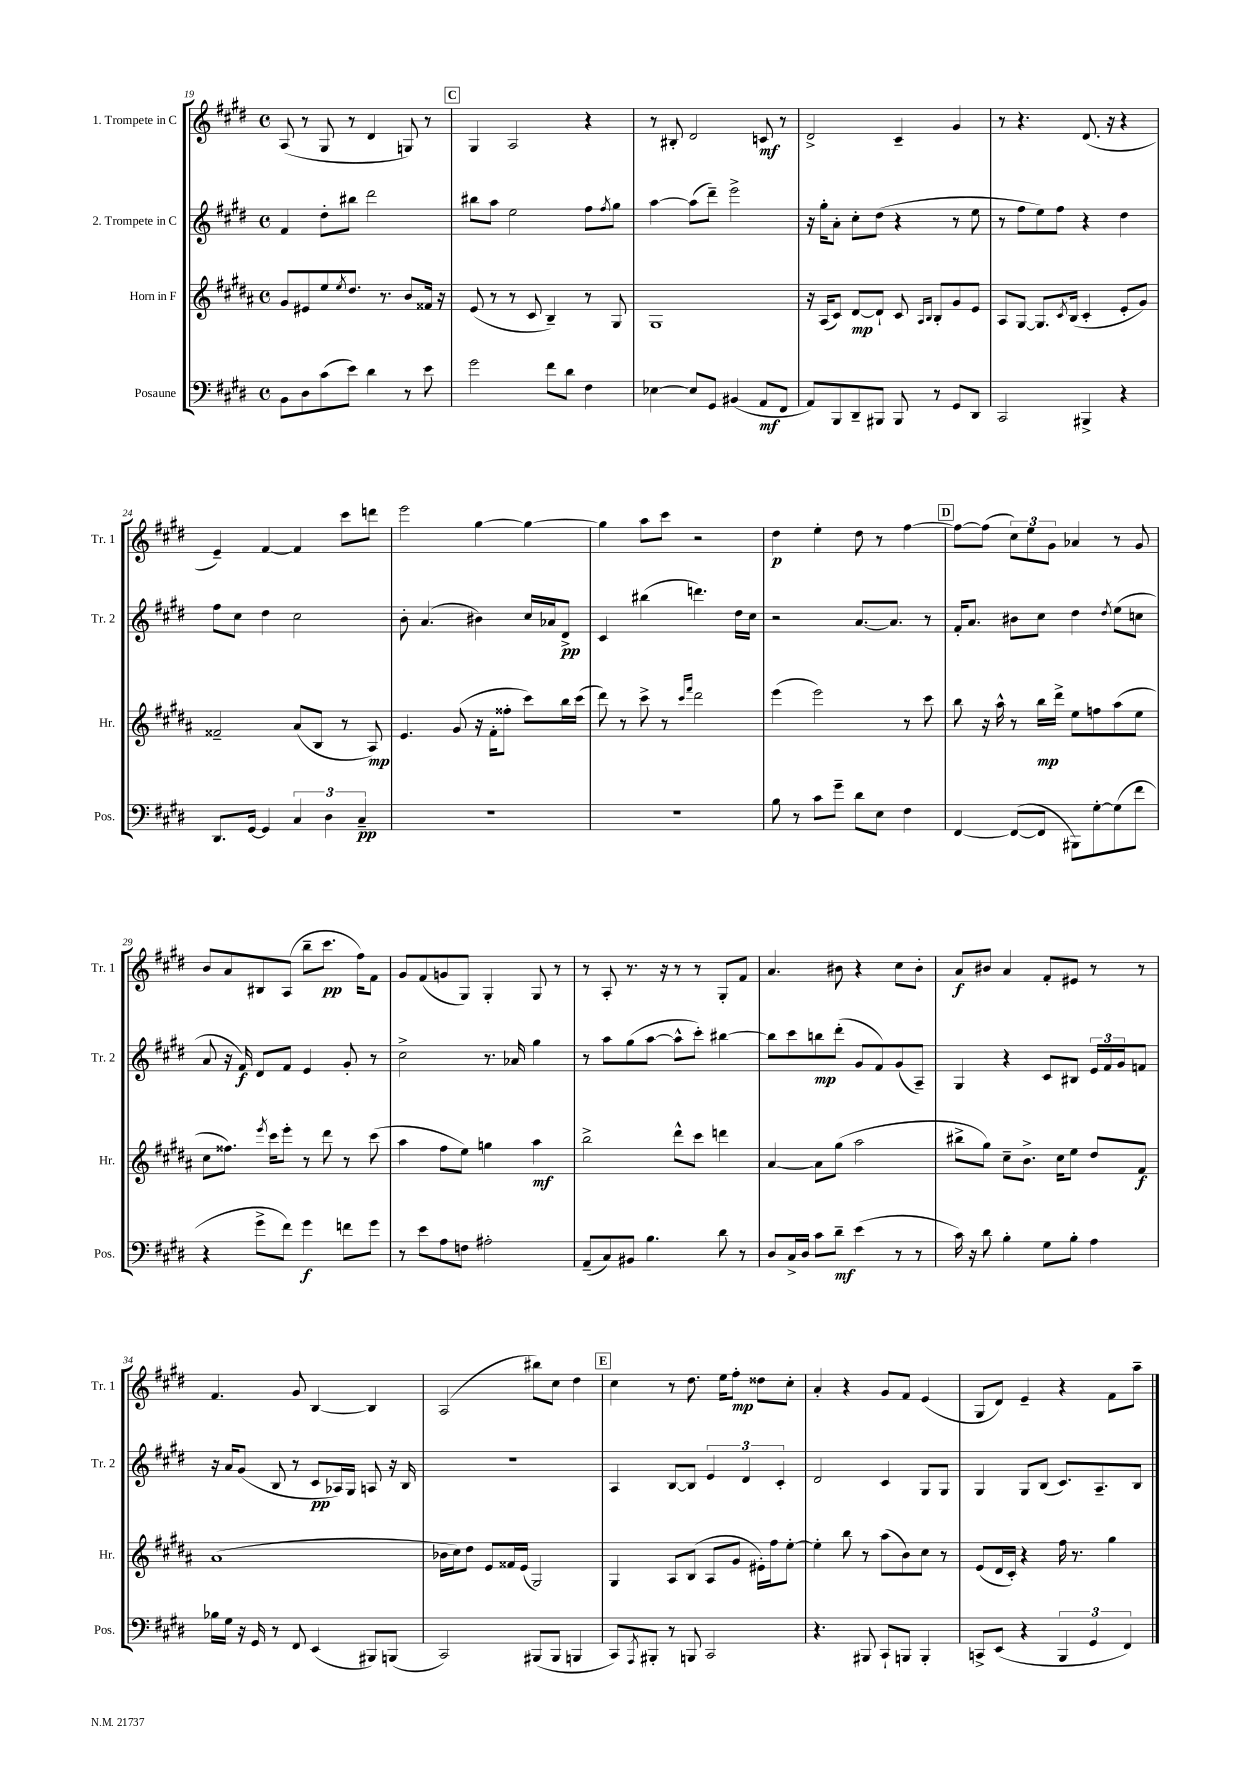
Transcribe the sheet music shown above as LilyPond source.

<<
\new StaffGroup <<
\new Staff = "s0" \with { instrumentName = "1. Trompete in C" shortInstrumentName = "Tr. 1" } {
    \clef treble \key e \major \defaultTimeSignature \time 4/4
    a8( r8 gis8 r8 dis'4 g8) r8 |
    \mark \markup { \box "C" } gis4 a2 r4 |
    r8 bis8-. dis'2 c'8\mf r8 |
    dis'2-> cis'4-- gis'4 |
    r8 r4. dis'8.( r16 r4 |
    e'4--) fis'4~ fis'4 cis'''8 d'''8 |
    e'''2 gis''4~ gis''4~ |
    gis''4 a''8 cis'''8 r2 |
    dis''4\p e''4-. dis''8 r8 fis''4~ |
    \mark \markup { \box "D" } fis''8~ fis''8( \tuplet 3/2 { cis''8) e''8 gis'8 } aes'4 r8 gis'8 |
    b'8 a'8 bis8 a8( b''8-- cis'''8.\pp fis''16) fis'8 |
    gis'8 fis'8( g'8 gis8) gis4-. gis8 r8 |
    r8 a8-. r8. r16 r8 r8 gis8-. fis'8 |
    a'4. bis'8 r4 cis''8 bis'8-. |
    a'8\f bis'8 a'4 fis'8-. eis'8 r8 r8 |
    fis'4. gis'8 b4~ b4 |
    a2( bis''8) cis''8 dis''4 |
    \mark \markup { \box "E" } cis''4 r8 dis''8. e''16 fis''8-.\mp disis''8 cis''8-. |
    a'4-. r4 gis'8 fis'8 e'4( |
    gis8 dis'8) e'4-- r4 fis'8 a''8-- \bar "|." |
}
\new Staff = "s1" \with { instrumentName = "2. Trompete in C" shortInstrumentName = "Tr. 2" } {
    \clef treble \key e \major \defaultTimeSignature \time 4/4
    fis'4 dis''8-. bis''8 dis'''2 |
    \mark \markup { \box "C" } bis''8 a''8 e''2 fis''8 \acciaccatura { fis''8 } gis''8 |
    a''4~ a''8( dis'''8--) e'''2-> |
    r16 gis''16-. a'8-. cis''8-. dis''8( r4 r8 e''8 |
    r8 fis''8 e''8) fis''8 r4 dis''4 |
    fis''8 cis''8 dis''4 cis''2 |
    b'8-. a'4.( bis'4) cis''16 aes'16 dis'8->\pp |
    cis'4 bis''4( d'''4.) dis''16 cis''16 |
    r2 a'8.~ a'8. r8 |
    \mark \markup { \box "D" } fis'16-. a'8. bis'8 cis''8 dis''4 \acciaccatura { dis''8 } e''8( c''8 |
    a'8 r16 fis'16\f) dis'8 fis'8 e'4 gis'8-. r8 |
    cis''2-> r8. aes'16 gis''4 |
    r8 a''8 gis''8( a''8~ a''8-^ cis'''8-.) bis''4~ |
    bis''8 cis'''8 b''8\mp dis'''8-.( gis'8 fis'8) gis'8( a8--) |
    gis4 r4 cis'8 bis8 \tuplet 3/2 { e'16 fis'16 gis'16 } f'8 |
    r16 a'16 gis'8( b8 r8 cis'8\pp aes16) gis16 a8 r16 b16 |
    R1 |
    \mark \markup { \box "E" } a4 b8~ b8 \tuplet 3/2 { e'4 dis'4 cis'4-. } |
    dis'2 cis'4 gis8 gis8 |
    gis4 gis8 b8( cis'8.) a8.-- b8 \bar "|." |
}
\new Staff = "s2" \with { instrumentName = "Horn in F" shortInstrumentName = "Hr." } {
    \clef treble \key b \major \defaultTimeSignature \time 4/4
    gis'8 eis'8 e''8 \acciaccatura { e''8 } dis''8. r8. b'8 fisis'16 r16 |
    \mark \markup { \box "C" } e'8( r8 r8 cis'8 b4--) r8 gis8 |
    gis1 |
    r16 ais16( cis'8) dis'8~\mp dis'8-! cis'8 \grace { ais16 b16 } b8-. gis'8 e'8 |
    ais8 gis8~ gis8. \acciaccatura { cis'8 } b16( cis'4-. e'8-. gis'8) |
    fisis'2-- ais'8( b8 r8 ais8\mp) |
    e'4. gis'8( r16 fis'16-. fisis''8-. cis'''8) b''16 cis'''16( |
    dis'''8) r8 cis'''8-> r8 \grace { cis'''16 fis'''16 } dis'''2 |
    e'''4( e'''2) r8 cis'''8 |
    \mark \markup { \box "D" } b''8 r16 ais''16-^ r8 b''16\mp dis'''16-> e''8 f''8 ais''8( e''8 |
    cis''8 fisis''8.) \acciaccatura { e'''8 } cis'''16 e'''8-. r8 dis'''8 r8 cis'''8( |
    ais''4 fis''8 e''8) g''4 ais''4\mf |
    b''2-> dis'''8-^ cis'''8 d'''4 |
    ais'4~ ais'8 gis''8( ais''2 |
    bis''8-> gis''8) cis''8-- b'8.-> cis''16 e''8 dis''8 fis'8\f |
    ais'1( |
    bes'16 cis''16) dis''8 e'8 fisis'16 e'16( gis2) |
    \mark \markup { \box "E" } gis4 ais8 b8( ais8 gis'8 eis'16-.) fis''16 e''8~-. |
    e''4-. b''8 r8 ais''8( b'8) cis''8 r8 |
    e'8( dis'16 cis'16-.) r4 fis''16 r8. gis''4 \bar "|." |
}
\new Staff = "s3" \with { instrumentName = "Posaune" shortInstrumentName = "Pos." } {
    \clef bass \key e \major \defaultTimeSignature \time 4/4
    b,8 dis8 cis'8( e'8) dis'4 r8 e'8 |
    \mark \markup { \box "C" } gis'2 fis'8 dis'8 fis4 |
    ees4~ ees8 gis,8 bis,4( a,8\mf fis,8 |
    a,8) b,,8 dis,8-- bis,,8 bis,,8 r8 gis,8 dis,8 |
    cis,2 bis,,4-> r4 |
    dis,8. gis,16~ gis,4 \tuplet 3/2 { cis4 dis4 cis4--\pp } |
    R1 |
    R1 |
    b8 r8 cis'8 gis'8-- dis'8 e8 fis4 |
    \mark \markup { \box "D" } fis,4~ fis,8~( fis,8 bis,,8) gis8~-. gis8( fis'8 |
    r4 gis'8-> fis'8) gis'4\f f'8 gis'8 |
    r8 e'8 a8 f8 ais2-. |
    a,8--( cis8) bis,8 b4. dis'8 r8 |
    dis8 cis16-> dis16 cis'8 dis'8--\mf e'4( r8 r8 |
    cis'16) r16 dis'8 b4-. gis8 b8-. a4 |
    bes16 gis16 r16 gis,16 r8 fis,8 e,4( bis,,8) b,,8( |
    cis,2) bis,,8( bis,,8 b,,4 |
    \mark \markup { \box "E" } cis,8) \acciaccatura { a,,8 } bis,,8-. r8 b,,8 cis,2 |
    r4. bis,,8 cis,8-! b,,8 b,,4-. |
    c,8-> e,8( r4 \tuplet 3/2 { b,,4 gis,4 fis,4) } \bar "|." |
}
>>
>>
\layout { \context { \Score currentBarNumber = #19 } }
